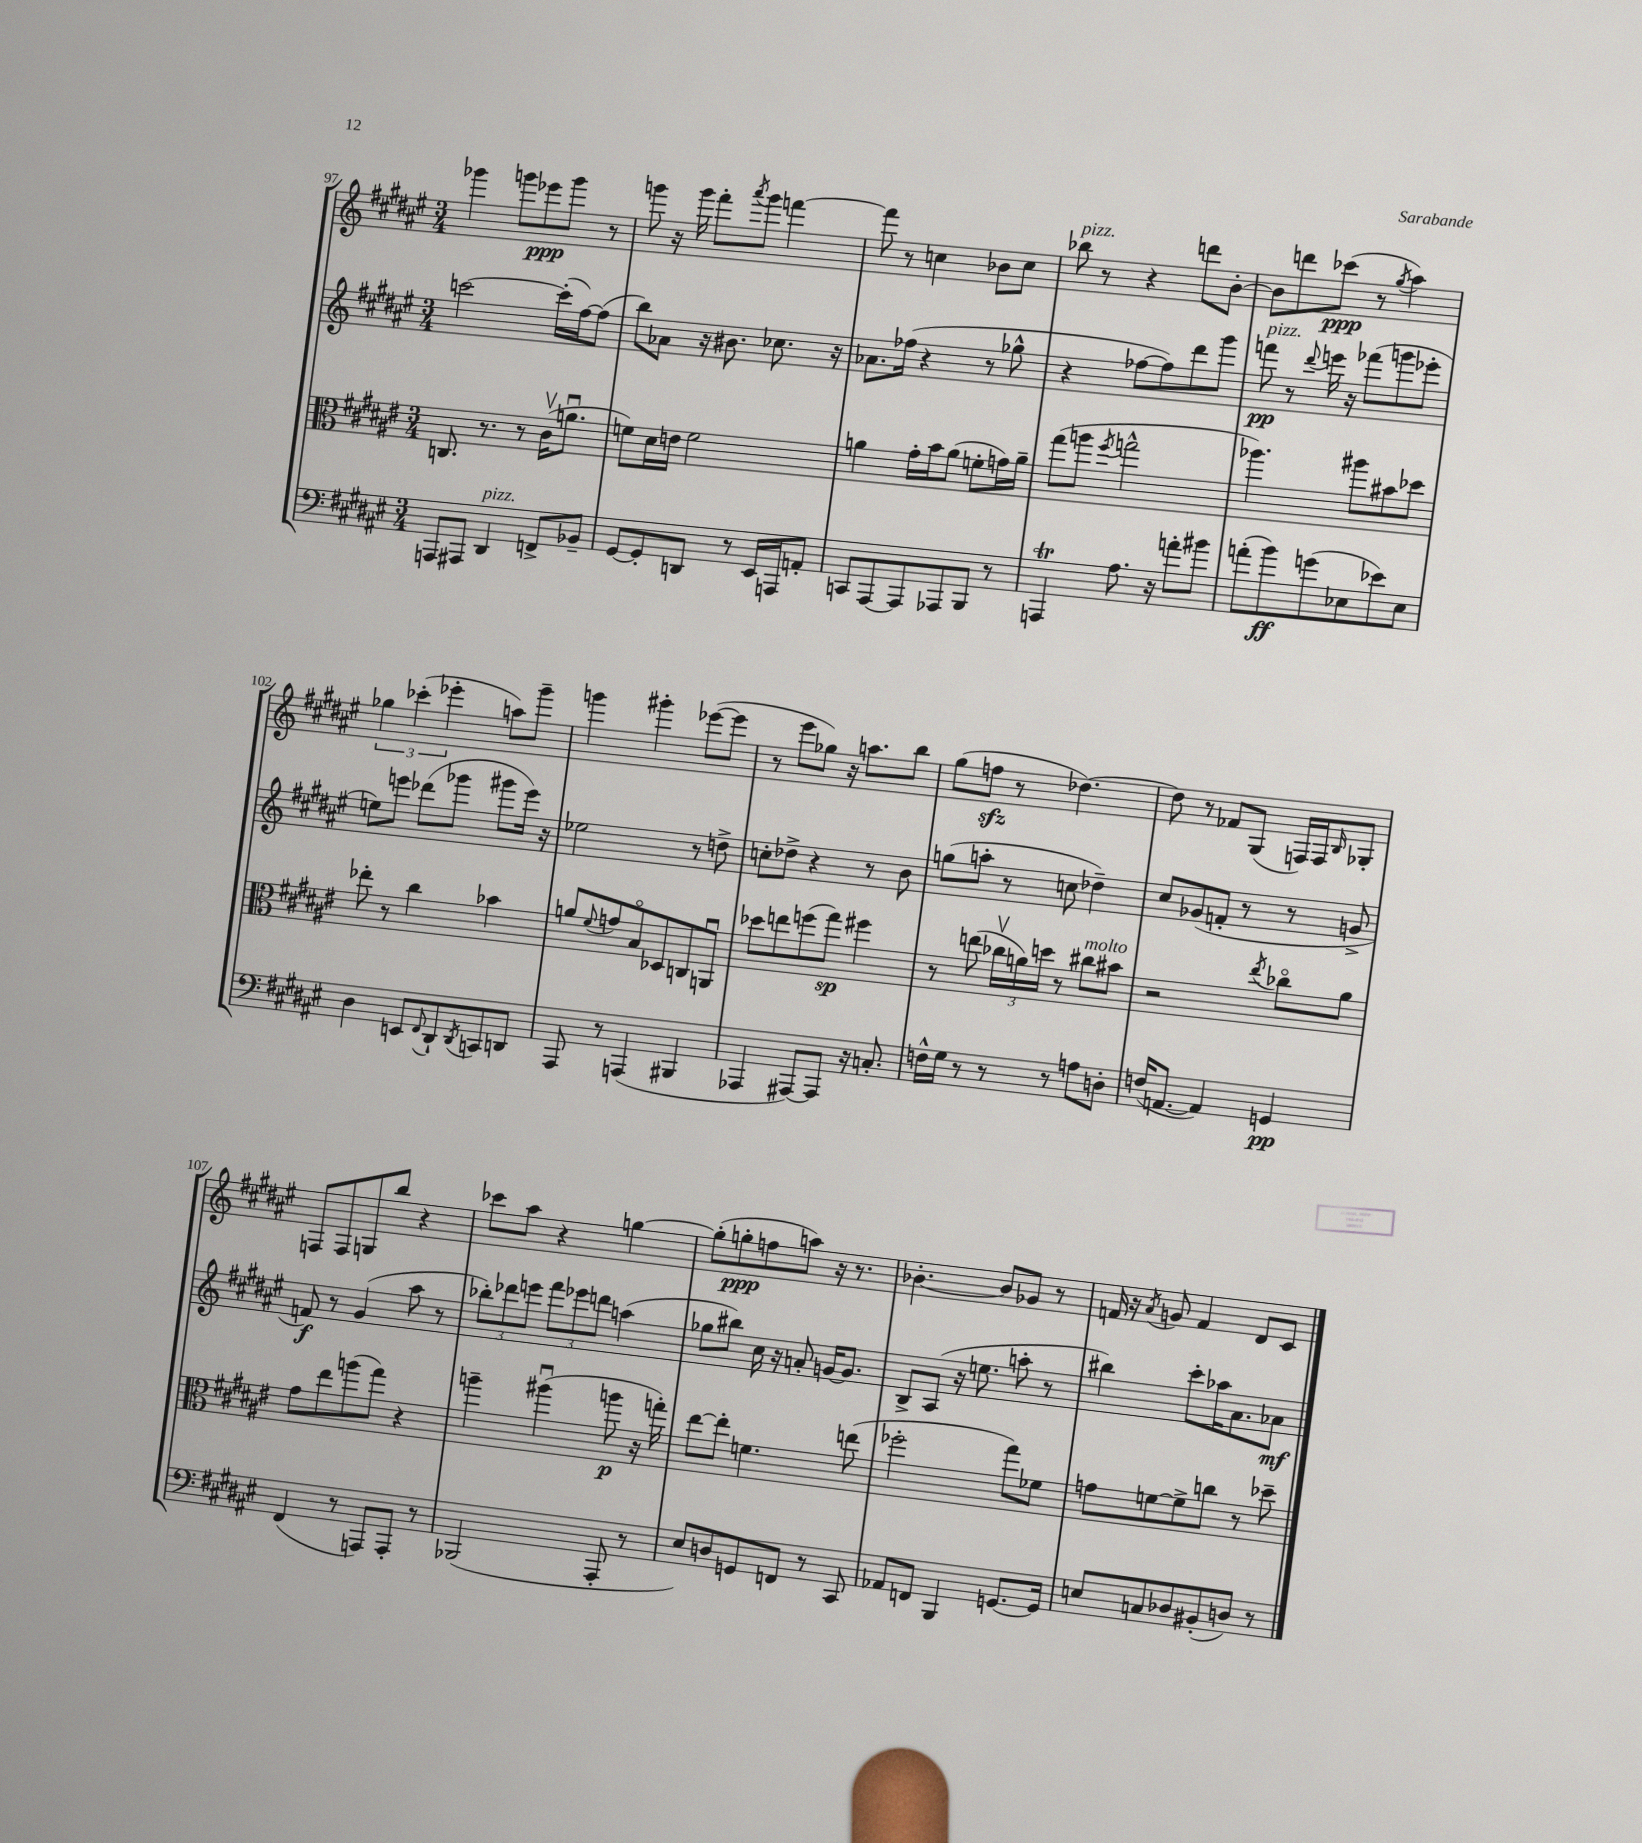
<<
\new StaffGroup <<
\new Staff = "s0" {
    \clef treble \key fis \major \numericTimeSignature \time 3/4
    ges'''4 g'''8 ees'''8\ppp g'''8 r8 |
    g'''8 r16 g'''16 fis'''8-. \acciaccatura { ais'''8 } g'''8 f'''4~ |
    f'''8 r8 c''4 bes'8 c''8 |
    bes''8^\markup { \italic "pizz." } r8 r4 d'''8 b'8~-. |
    b'8 d'''8 ces'''8\ppp( r8 \acciaccatura { gis''8 } ais''4) |
    \tuplet 3/2 { ges''4 ces'''4-.( ees'''4-. } a''8) gis'''8-- |
    g'''4 gis'''4-. ees'''8~( ees'''8 |
    r8 eis'''8 ges''8) r16 a''8. b''8 |
    gis''8( f''8\sfz r8 des''4.~) |
    des''8 r8 fes'8 gis8( f16) f16 \grace { b16 } ges8-. |
    f8 f8 g8 b''8 r4 |
    ces'''8 ais''8 r4 g''4~ |
    g''8-.( g''8-.\ppp f''8 a''8) r16 r8. |
    bes'4.~-. bes'8 ges'8 r8 |
    f'16 r16 \acciaccatura { ais'8 } g'8 f'4 dis'8 cis'8 \bar "|." |
}
\new Staff = "s1" {
    \clef treble \key fis \major \numericTimeSignature \time 3/4
    c'''2~ c'''16-.( fis''16~) fis''8( |
    b''8) aes'8 r16 bis'8. ces''8. r16 |
    aes'8. fes''16( r4 r8 ges''8-^ |
    r4 fes''8~ fes''8) dis'''8 gis'''8 |
    f'''8\pp^\markup { \italic "pizz." } r8 \appoggiatura { dis'''8 } e'''16 r16 fes'''8( g'''8 ees'''8-. |
    e''8) e'''8 des'''8( ges'''8 gis'''8 e'''16) r16 |
    ees''2 r8 d''8-> |
    c''8-. des''8-> r4 r8 b'8 |
    g''8( a''8-. r8 c''8 des''4--) |
    cis''8 ges'8( f'8-. r8 r8 g'8-> |
    f'8\f) r8 gis'4( ais''8 r8 |
    \tuplet 3/2 { bes''8-.) des'''8 e'''8 } \tuplet 3/2 { fis'''8 ees'''8 d'''8 } a''4( |
    ges''8 bis''8) cis''16 r16 a'8-. g'16~ g'8. |
    b8-> ais8( r16 e''8. a''8-. r8 |
    bis''4) cis'''8-. aes''16 ais'8. aes'8\mf \bar "|." |
}
\new Staff = "s2" {
    \clef alto \key fis \major \numericTimeSignature \time 3/4
    c8. r8. r8 cis'16\upbow( a'8.\downbow |
    f'8) dis'16 e'16 f'2 |
    a'4 gis'16-. b'16 a'8( f'8-. g'16) a'16-- |
    gis''8( a''8 \acciaccatura { fis''8 } g''2-^ |
    aes''4.) ais''8 bis'8 des''8 |
    ees''8-. r8 cis''4 bes'4 |
    a'8 \appoggiatura { fis'8 } g'8 b8\flageolet des8 c8 a,8\downbow |
    des''8 e''8 f''8( gis''8\sp) fis''4 |
    r8 e''8( \tuplet 3/2 { ces''16\upbow a'16) d''16 } r8 cis''8^\markup { \italic "molto" } bis'8 |
    r2 \acciaccatura { eis''8 } ces''8\flageolet ais'8 |
    gis'8 eis''8 a''8( gis''8) r4 |
    a''4-- ais''4\downbow( a''8\p r16 g''16-.) |
    eis''8~ eis''8-. f'4. e''8( |
    fes''2-. gis''8) fes'8 |
    g'8 f'8~ f'8-> c''8 r8 des''8-- \bar "|." |
}
\new Staff = "s3" {
    \clef bass \key fis \major \numericTimeSignature \time 3/4
    a,,8 ais,,8 dis,4^\markup { \italic "pizz." } f,8-> bes,8-- |
    gis,8~ gis,8-. d,8 r8 eis,16 a,,16 a,8-. |
    c,8 ais,,8~ ais,,8 aes,,8 b,,8 r8 |
    a,,4\trill ais8. r16 a'8-. bis'8 |
    a'8-.( b'8\ff) g'8( ees8 ees'8) ees8 |
    dis4 e,8 \appoggiatura { fis,8 } dis,8-! \acciaccatura { dis,8 } c,8 d,8 |
    ais,,8 r8 a,,4( bis,,4 |
    aes,,4 ais,,8~) ais,,8 r16 c8.-. |
    f16-^ gis16 r8 r8 r8 a8 d8-. |
    f16( a,8.~ a,4) g,4\pp |
    fis,4( r8 a,,8) a,,8-. r8 |
    bes,,2( ais,,8-. r8 |
    eis8) d8 g,8 f,8 r8 cis,8 |
    aes,8 f,8 b,,4 g,8.~ g,16 |
    e8 c8 des8 bis,8-.( d8) r8 \bar "|." |
}
>>
>>
\layout { \context { \Score currentBarNumber = #97 } }
